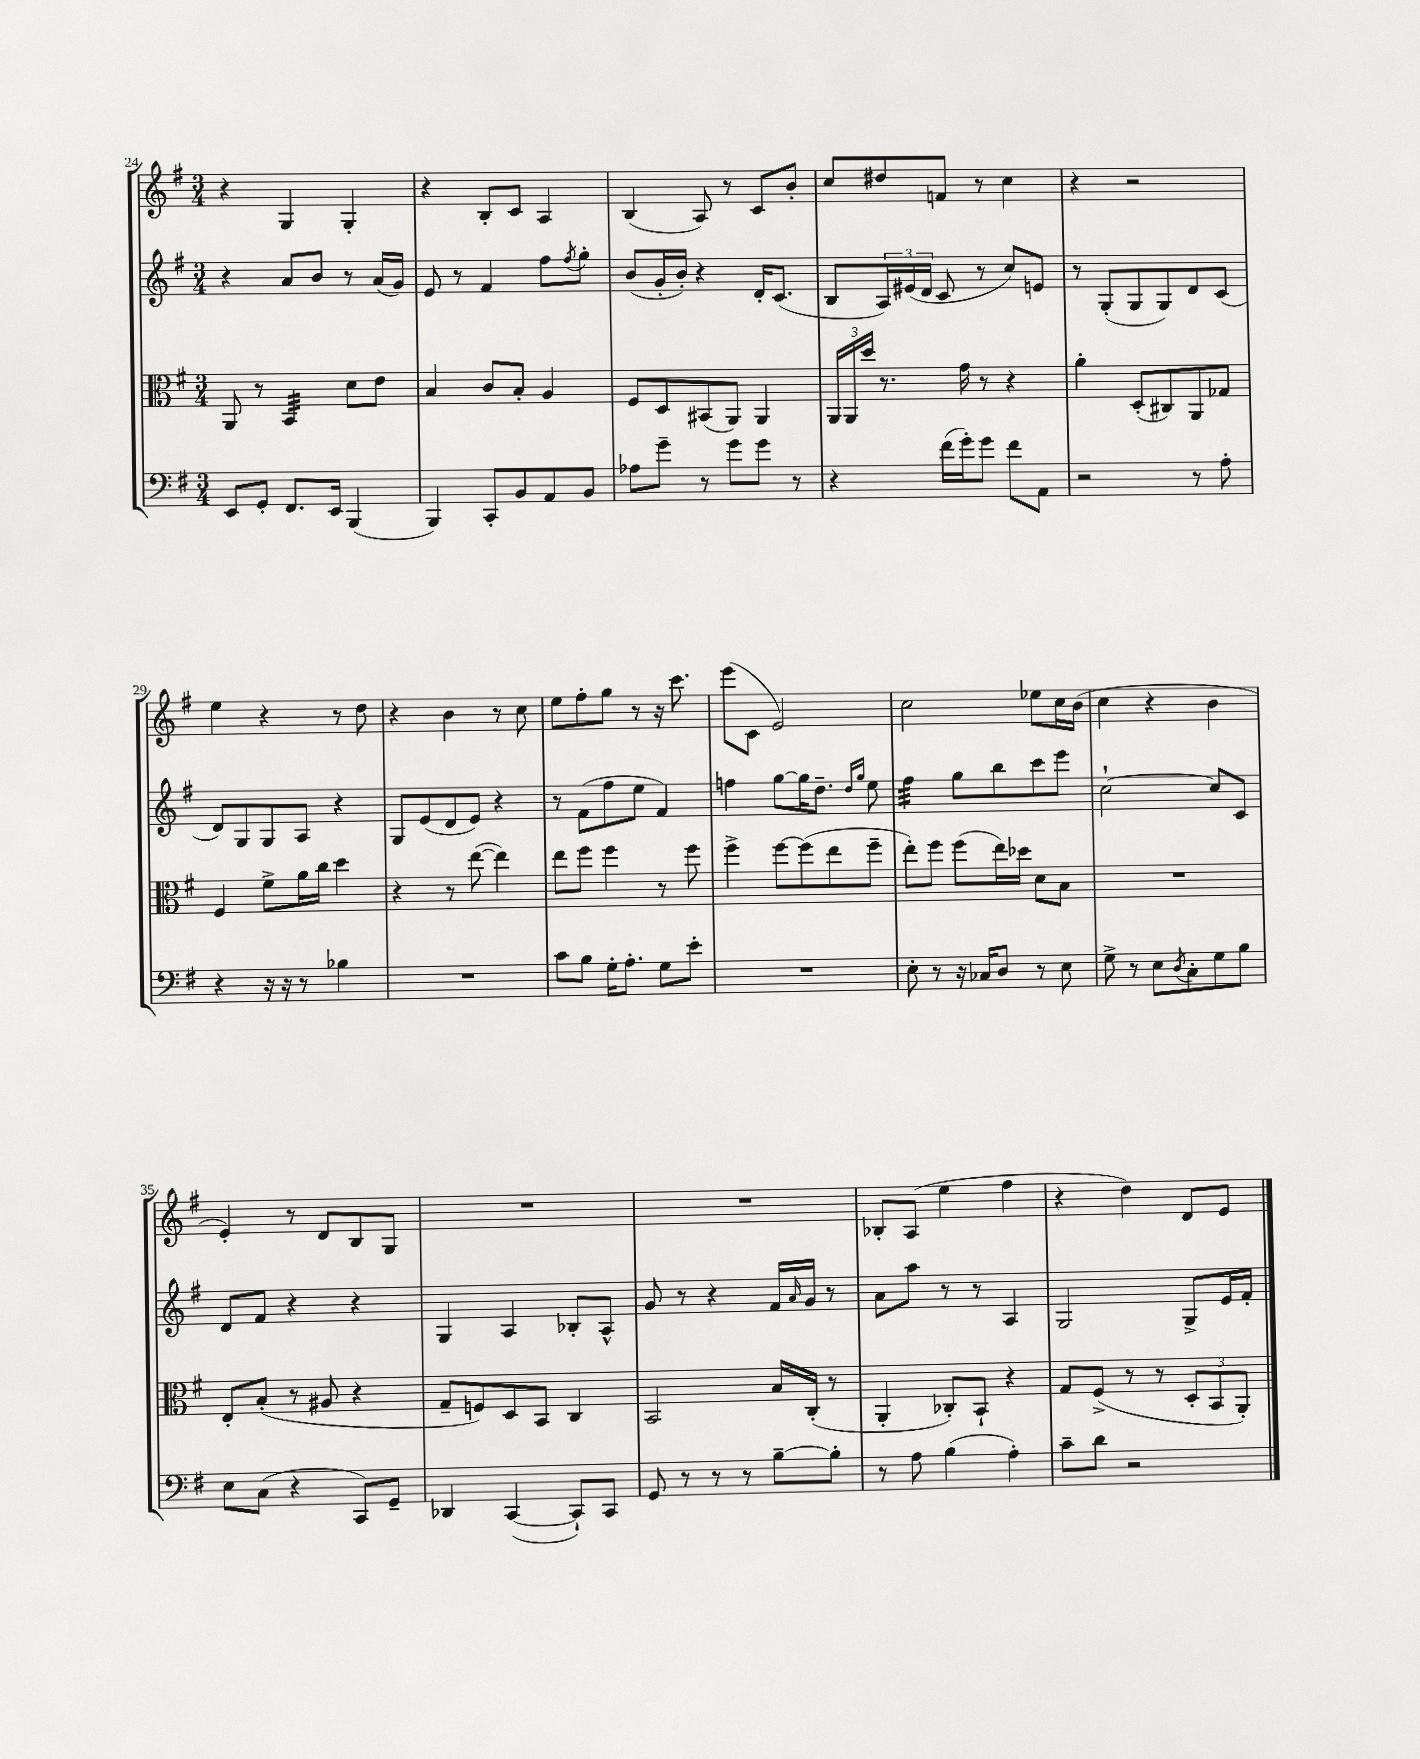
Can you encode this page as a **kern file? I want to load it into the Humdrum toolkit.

**kern	**kern	**kern	**kern
*staff4	*staff3	*staff2	*staff1
*clefF4	*clefC3	*clefG2	*clefG2
*k[f#]	*k[f#]	*k[f#]	*k[f#]
*M3/4	*M3/4	*M3/4	*M3/4
8EE	8AA	4r	4r
8GG'	8r	.	.
8.FF#	4BB	8a	4G
.	.	8b	.
16EE	.	.	.
(4BBB	8d	8r	4G'
.	8e	(16a	.
.	.	16g)	.
=	=	=	=
4BBB)	4B	8e	4r
.	.	8r	.
8CC'	8c	4f#	8B'
8BB	8B'	.	8c
8AA	4A	8ff#	4A
.	.	8qff#	.
8BB	.	8gg'	.
=	=	=	=
8A-	8F#	(8b	(4B
8g~	8D	16g'	.
.	.	16b')	.
8r	(8BB#	4r	8A)
8g	8AA)	.	8r
8g	4AA	16d'	8c
.	.	(8.c	.
8r	.	.	8b'
=	=	=	=
4r	24AA	8B	8cc
.	24AA	.	.
.	24dd	.	.
.	8.r	24A)	8dd#
.	.	(24e#	.
.	.	24d	.
(16f#	.	8c	8f
16g')	16g	.	.
8g	8r	8r	8r
8f#	4r	8cc)	4cc
8AA	.	8e	.
=	=	=	=
2r	4a'	8r	4r
.	.	(8G'	.
.	(8D'	8G	2r
.	8C#)	8G)	.
8r	8AA	8d	.
8A'	8G-	(8c	.
=	=	=	=
4r	4F#	8d)	4ee
.	.	8G	.
16r	8f#^	8G	4r
16r	.	.	.
8r	16a	8A	.
.	16cc	.	.
4B-	4dd	4r	8r
.	.	.	8dd
=	=	=	=
2.r	4r	8G	4r
.	.	(8e	.
.	8r	8d	4b
.	([8ee	8e)	.
.	4ee])	4r	8r
.	.	.	8cc
=	=	=	=
8c	8ee	8r	8ee
8B	8ff#	(8f#	8ff#'
16G'	4ff#	8ff#	8gg
8.A'	.	.	.
.	.	8ee	8r
8G	8r	4f#)	16r
.	.	.	8.ccc
8e'	8ff#	.	.
=	=	=	=
2.r	4ff#^	4ff	(8eee
.	.	.	8c
.	[8ff#	[8gg	2e)
.	(8ff#]	16gg]	.
.	.	8.dd~	.
.	8ee	.	.
.	.	16qqdd	.
.	.	16qqgg	.
.	8ff#~	8ee	.
=	=	=	=
8E'	8ee')	4ff#	2cc
8r	8ff#	.	.
16r	(8ff#	8gg	.
16C-	.	.	.
8D	16ee)	8bb	.
.	16dd-	.	.
8r	8d	8ccc	8ee-
8E	8B	8eee	16cc
.	.	.	(16b
=	=	=	=
8G^	2.r	[2cc`	4cc
8r	.	.	.
8E	.	.	4r
8qD	.	.	.
8C'	.	.	.
8G	.	8cc]	4b
8B	.	8c	.
=	=	=	=
8E	8E'	8d	4e')
(8C	(8B'	8f#	.
4r	8r	4r	8r
.	8A#	.	8d
8CC)	4r	4r	8B
8GG~	.	.	8G
=	=	=	=
4DD-	8G~	4G	2.r
.	8F)	.	.
([4CC	8D	4A	.
.	8BB	.	.
8CC`])	4C	8B-'	.
8CC	.	8A^^	.
=	=	=	=
8GG	2BB	8g	2.r
8r	.	8r	.
8r	.	4r	.
8r	.	.	.
[8B~	16B	16f#	.
.	.	16qqa	.
.	(16C'	16g	.
8B']	8r	8r	.
=	=	=	=
8r	4AA'	8a	8B-'
8A	.	8aa	(8A
(4B	8C-')	8r	4ee
.	8BB`	8r	.
4A')	4r	4A	4ff#
=	=	=	=
8c~	8G	2G	4r
8d	(8F#^	.	.
2r	8r	.	4dd)
.	8r	.	.
.	12D'	8G^	8d
.	12BB	.	.
.	.	16e	8e
.	12AA')	.	.
.	.	16f#'	.
==	==	==	==
*-	*-	*-	*-
